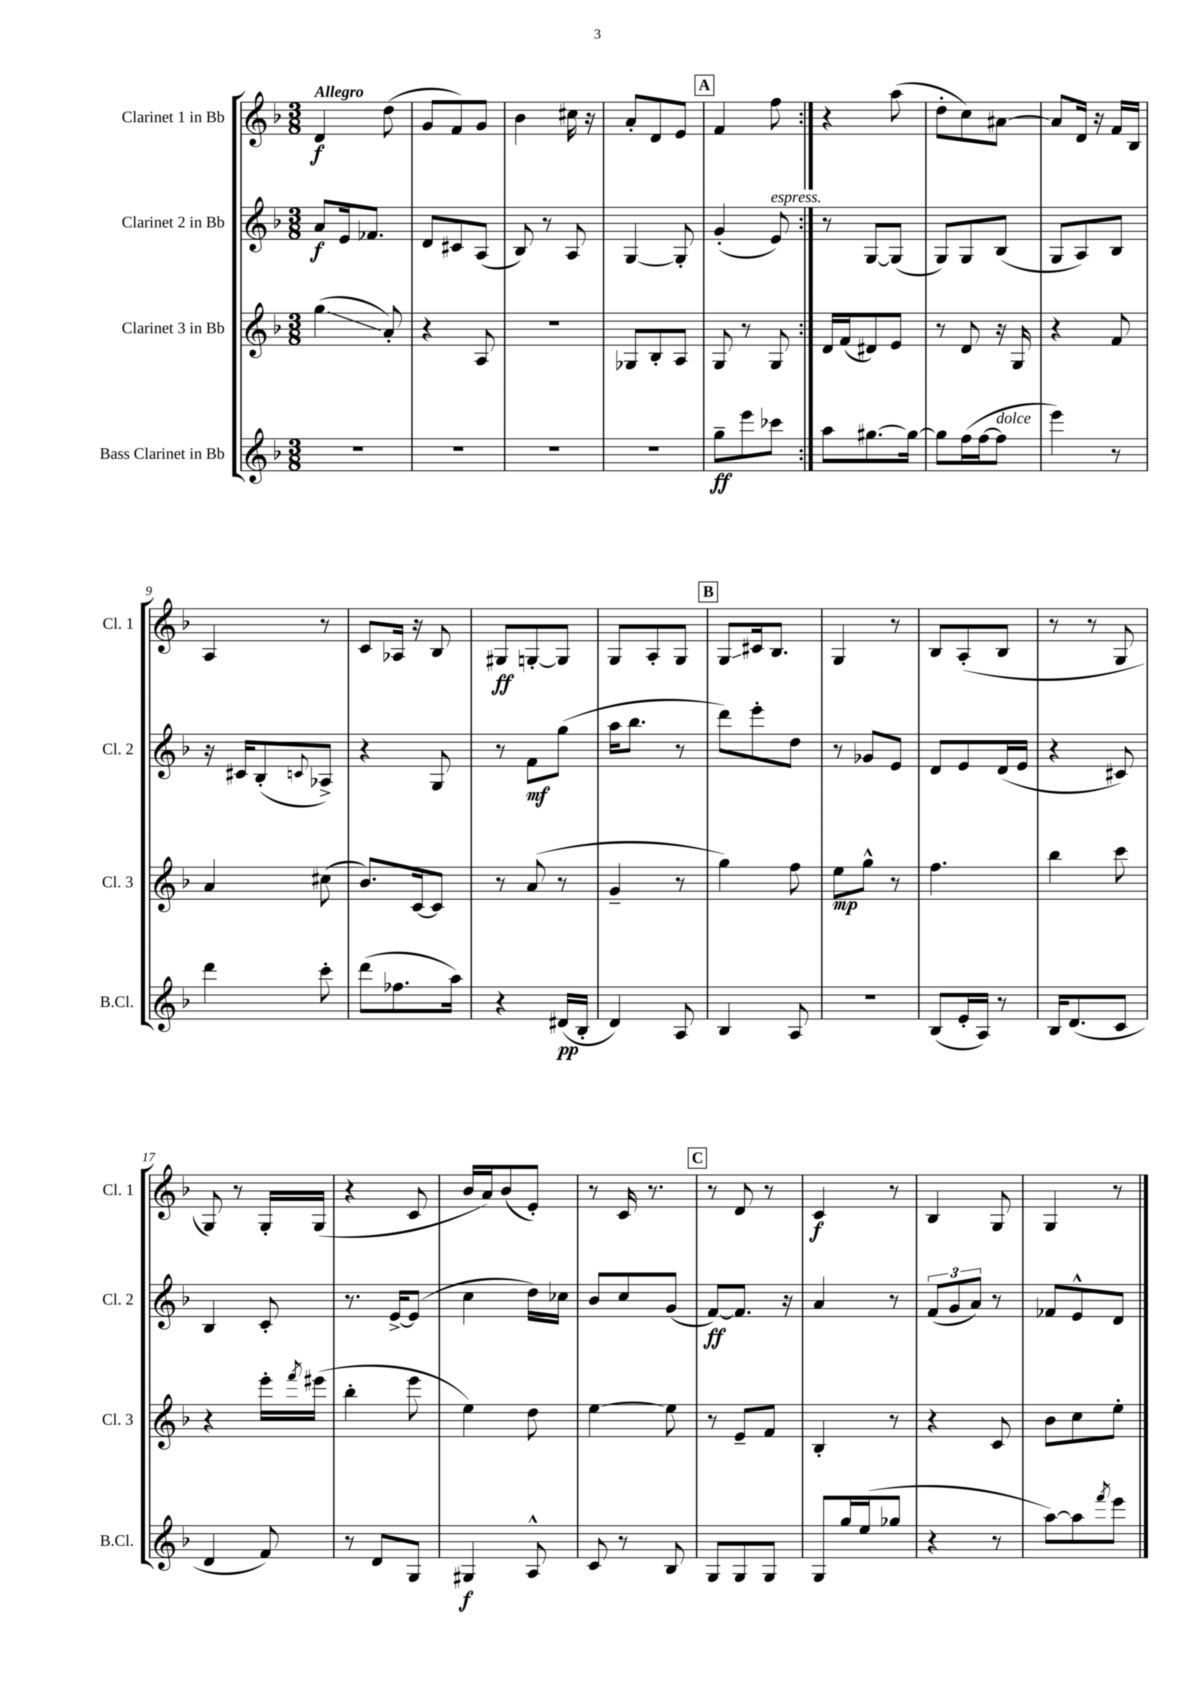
<<
\new StaffGroup <<
\new Staff = "s0" \with { instrumentName = "Clarinet 1 in Bb" shortInstrumentName = "Cl. 1" } {
    \clef treble \key f \major \numericTimeSignature \time 3/8 \tempo "Allegro"
    \repeat volta 2 { d'4\f d''8( |
    g'8 f'8) g'8 |
    bes'4 cis''16 r16 |
    a'8-. d'8 e'8 |
    \mark \markup { \box "A" } f'4 f''8 | }
    r4 a''8( |
    d''8-. c''8) ais'8~ |
    ais'8 d'16 r16 f'16 bes16 |
    a4 r8 |
    c'8 aes16 r16 bes8 |
    gis8\ff g8~-. g8 |
    g8 a8-. g8 |
    \mark \markup { \box "B" } g8\glissando cis'16 bes8. |
    g4 r8 |
    bes8 a8-.( bes8 |
    r8 r8 g8 |
    g8) r8 g16-. g16( |
    r4 c'8 |
    bes'16 a'16) bes'8( e'8-.) |
    r8 c'16 r8. |
    \mark \markup { \box "C" } r8 d'8 r8 |
    c'4\f r8 |
    bes4 g8 |
    g4 r8 \bar "|." |
}
\new Staff = "s1" \with { instrumentName = "Clarinet 2 in Bb" shortInstrumentName = "Cl. 2" } {
    \clef treble \key f \major \numericTimeSignature \time 3/8
    \repeat volta 2 { a'8\f e'16 fes'8. |
    d'8 cis'8 a8( |
    bes8) r8 a8 |
    g4~ g8-. |
    \mark \markup { \box "A" } g'4-.( e'8^\markup { \italic "espress." }) | }
    r8 g8~ g8( |
    g8) g8 bes8( |
    g8 a8) bes8 |
    r16 cis'16 bes8-.( \appoggiatura { c'8 } aes8->) |
    r4 g8 |
    r8 f'8\mf g''8( |
    a''16 bes''8. r8 |
    \mark \markup { \box "B" } d'''8) e'''8-. d''8 |
    r8 ges'8 e'8 |
    d'8 e'8 d'16( e'16 |
    r4 cis'8) |
    bes4 c'8-. |
    r8. e'16~-> e'8( |
    c''4 d''16) ces''16 |
    bes'8 c''8 g'8( |
    \mark \markup { \box "C" } f'8~\ff) f'8. r16 |
    a'4 r8 |
    \tuplet 3/2 { f'8( g'8 a'8) } r8 |
    fes'8 e'8-^ d'8 \bar "|." |
}
\new Staff = "s2" \with { instrumentName = "Clarinet 3 in Bb" shortInstrumentName = "Cl. 3" } {
    \clef treble \key f \major \numericTimeSignature \time 3/8
    \repeat volta 2 { g''4\glissando( a'8-.) |
    r4 a8 |
    R4. |
    ges8 bes8-. a8 |
    \mark \markup { \box "A" } g8 r8 g8 | }
    d'16 f'16( dis'8) e'8 |
    r8 d'8 r16 g16 |
    r4 f'8 |
    a'4 cis''8( |
    bes'8.) c'16~ c'8 |
    r8 a'8( r8 |
    g'4-- r8 |
    \mark \markup { \box "B" } g''4) f''8 |
    e''8\mp g''8-^ r8 |
    f''4. |
    bes''4 c'''8 |
    r4 e'''16-. \acciaccatura { f'''8 } eis'''16( |
    bes''4-. e'''8 |
    e''4) d''8 |
    e''4~ e''8 |
    \mark \markup { \box "C" } r8 e'8-- f'8 |
    bes4-. r8 |
    r4 c'8 |
    bes'8 c''8 e''8-. \bar "|." |
}
\new Staff = "s3" \with { instrumentName = "Bass Clarinet in Bb" shortInstrumentName = "B.Cl." } {
    \clef treble \key f \major \numericTimeSignature \time 3/8
    \repeat volta 2 { R4. |
    R4. |
    R4. |
    R4. |
    \mark \markup { \box "A" } g''8--\ff e'''8 ces'''8 | }
    a''8 gis''8.~ gis''16~ |
    gis''8 f''16( f''16~ f''8^\markup { \italic "dolce" } |
    e'''4) r8 |
    d'''4 c'''8-. |
    d'''8( fes''8. a''16) |
    r4 dis'16\pp( bes16-. |
    d'4) a8 |
    \mark \markup { \box "B" } bes4 a8 |
    R4. |
    bes8( e'16-. a16) r8 |
    bes16 d'8.( c'8 |
    d'4 f'8) |
    r8 d'8 g8 |
    gis4\f a8-^ |
    c'8 r8 bes8 |
    \mark \markup { \box "C" } g8 g8 g8 |
    g8 g''16 e''16( ges''8 |
    r4 r8 |
    a''8~) a''8 \acciaccatura { f'''8 } e'''8 \bar "|." |
}
>>
>>
